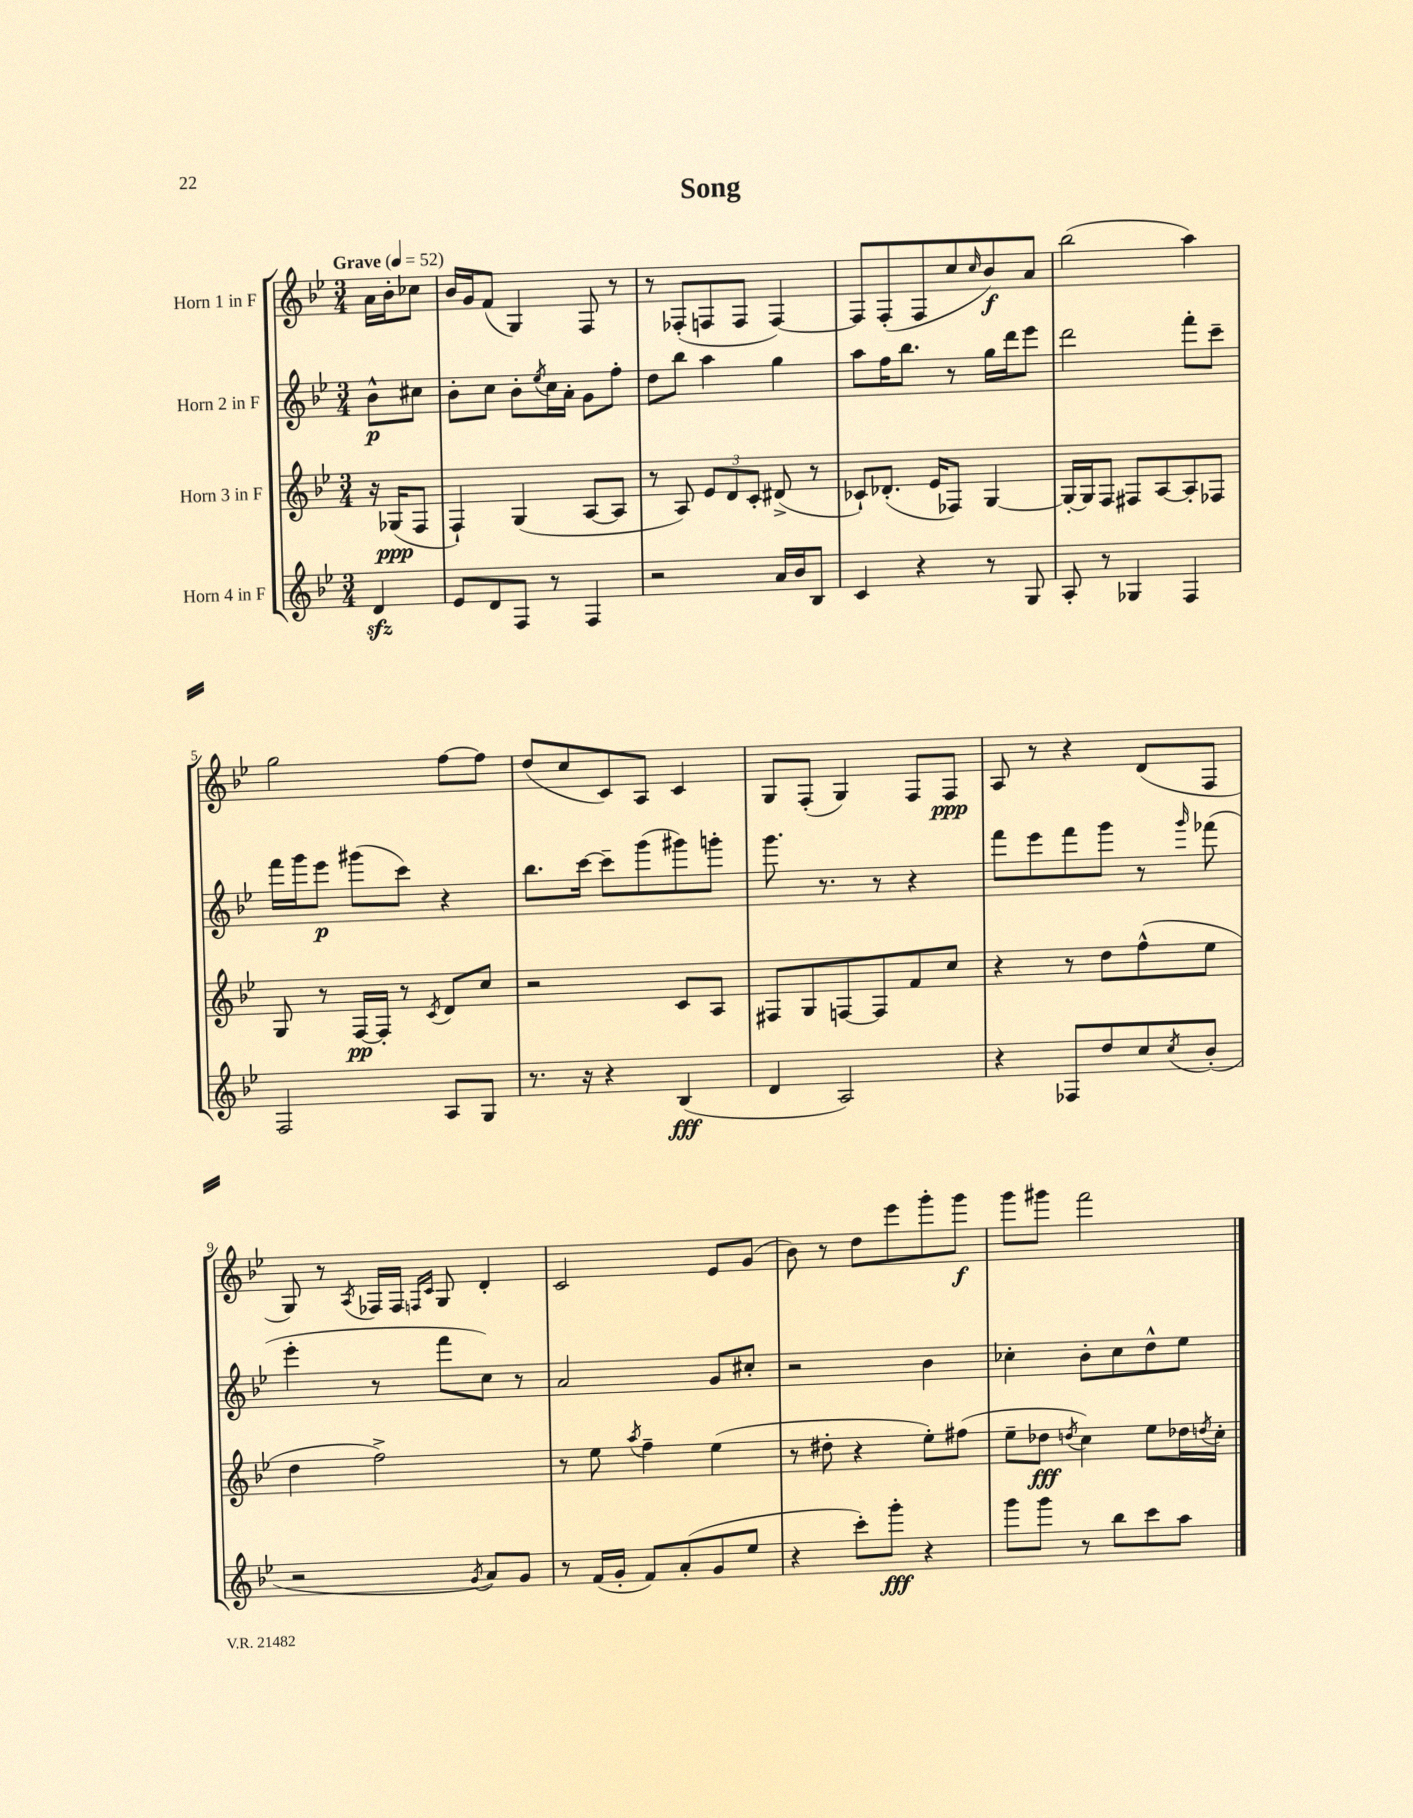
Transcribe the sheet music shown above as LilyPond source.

\header { title = "Song" }
<<
\new StaffGroup <<
\new Staff = "s0" \with { instrumentName = "Horn 1 in F" } {
    \clef treble \key bes \major \numericTimeSignature \time 3/4 \partial 4 \tempo "Grave" 4 = 52
    a'16 bes'16-. ces''8 |
    bes'16 g'16 f'8( g4) f8 r8 |
    r8 fes8-.( f8 f8 f4~) |
    f8 f8-.( f8 c''8 \grace { c''16 } bes'8\f) a'8 |
    bes''2( a''4) |
    g''2 f''8~ f''8 |
    d''8( c''8 c'8) a8 c'4 |
    g8 f8-.( g4) f8 f8\ppp |
    a8 r8 r4 d'8( f8 |
    g8) r8 \acciaccatura { a8 } fes16 fes16 \grace { f16 c'16 } g8 d'4-. |
    c'2 ees'8 g'8( |
    bes'8) r8 d''8 ees'''8 g'''8-. g'''8\f |
    g'''8 gis'''8 f'''2 \bar "|." |
}
\new Staff = "s1" \with { instrumentName = "Horn 2 in F" } {
    \clef treble \key bes \major \numericTimeSignature \time 3/4 \partial 4
    bes'8-^\p cis''8 |
    bes'8-. c''8 bes'8-. \acciaccatura { ees''8 } c''16 a'16-. g'8 f''8-. |
    d''8 bes''8 a''4 g''4 |
    a''8 f''16 bes''8. r8 g''16 d'''16 ees'''8 |
    d'''2 f'''8-. c'''8-- |
    f'''16 g'''16 ees'''8\p gis'''8( c'''8) r4 |
    bes''8. c'''16~ c'''8-- g'''8( gis'''8) g'''8-. |
    g'''8. r8. r8 r4 |
    f'''8 ees'''8 f'''8 g'''8 r8 \grace { g'''16 } fes'''8( |
    ees'''4-. r8 f'''8 c''8) r8 |
    a'2 g'8 cis''8-. |
    r2 bes'4 |
    ces''4-. bes'8-. ces''8 d''8-^ ees''8 \bar "|." |
}
\new Staff = "s2" \with { instrumentName = "Horn 3 in F" } {
    \clef treble \key bes \major \numericTimeSignature \time 3/4 \partial 4
    r16 ges16\ppp( f8 |
    f4-!) g4( a8~ a8 |
    r8 a8) \tuplet 3/2 { ees'8 d'8 c'8-. } dis'8->( r8 |
    ces'8-!) des'8.-.( ees'16 fes8) g4~ |
    g16~-. g16 f8 fis8 a8~ a8-. fes8 |
    g8 r8 f16~\pp f16-. r8 \acciaccatura { c'8 } d'8 c''8 |
    r2 c'8 a8 |
    fis8 g8 f8~ f8 f'8 c''8 |
    r4 r8 d''8 f''8-^( ees''8 |
    d''4 f''2->) |
    r8 ees''8 \acciaccatura { a''8 } f''4-- ees''4( |
    r8 dis''8-. r4 ees''8-.) fis''8( |
    ees''8-- des''8\fff \acciaccatura { d''8 } c''4) ees''8 des''16 \acciaccatura { d''8 } c''16-. \bar "|." |
}
\new Staff = "s3" \with { instrumentName = "Horn 4 in F" } {
    \clef treble \key bes \major \numericTimeSignature \time 3/4 \partial 4
    d'4\sfz |
    ees'8 d'8 f8 r8 f4 |
    r2 a'16 bes'16 bes8 |
    c'4 r4 r8 g8 |
    a8-. r8 ges4 f4 |
    f2 a8 g8 |
    r8. r16 r4 bes4\fff( |
    d'4 a2) |
    r4 fes8 d''8 c''8 \acciaccatura { c''8 } bes'8-.( |
    r2 \acciaccatura { g'8 } a'8) g'8 |
    r8 f'16( g'16-. f'8) a'8-.( g'8 ees''8 |
    r4 c'''8-.) g'''8-.\fff r4 |
    g'''8 g'''8 r8 bes''8 c'''8 a''8 \bar "|." |
}
>>
>>
